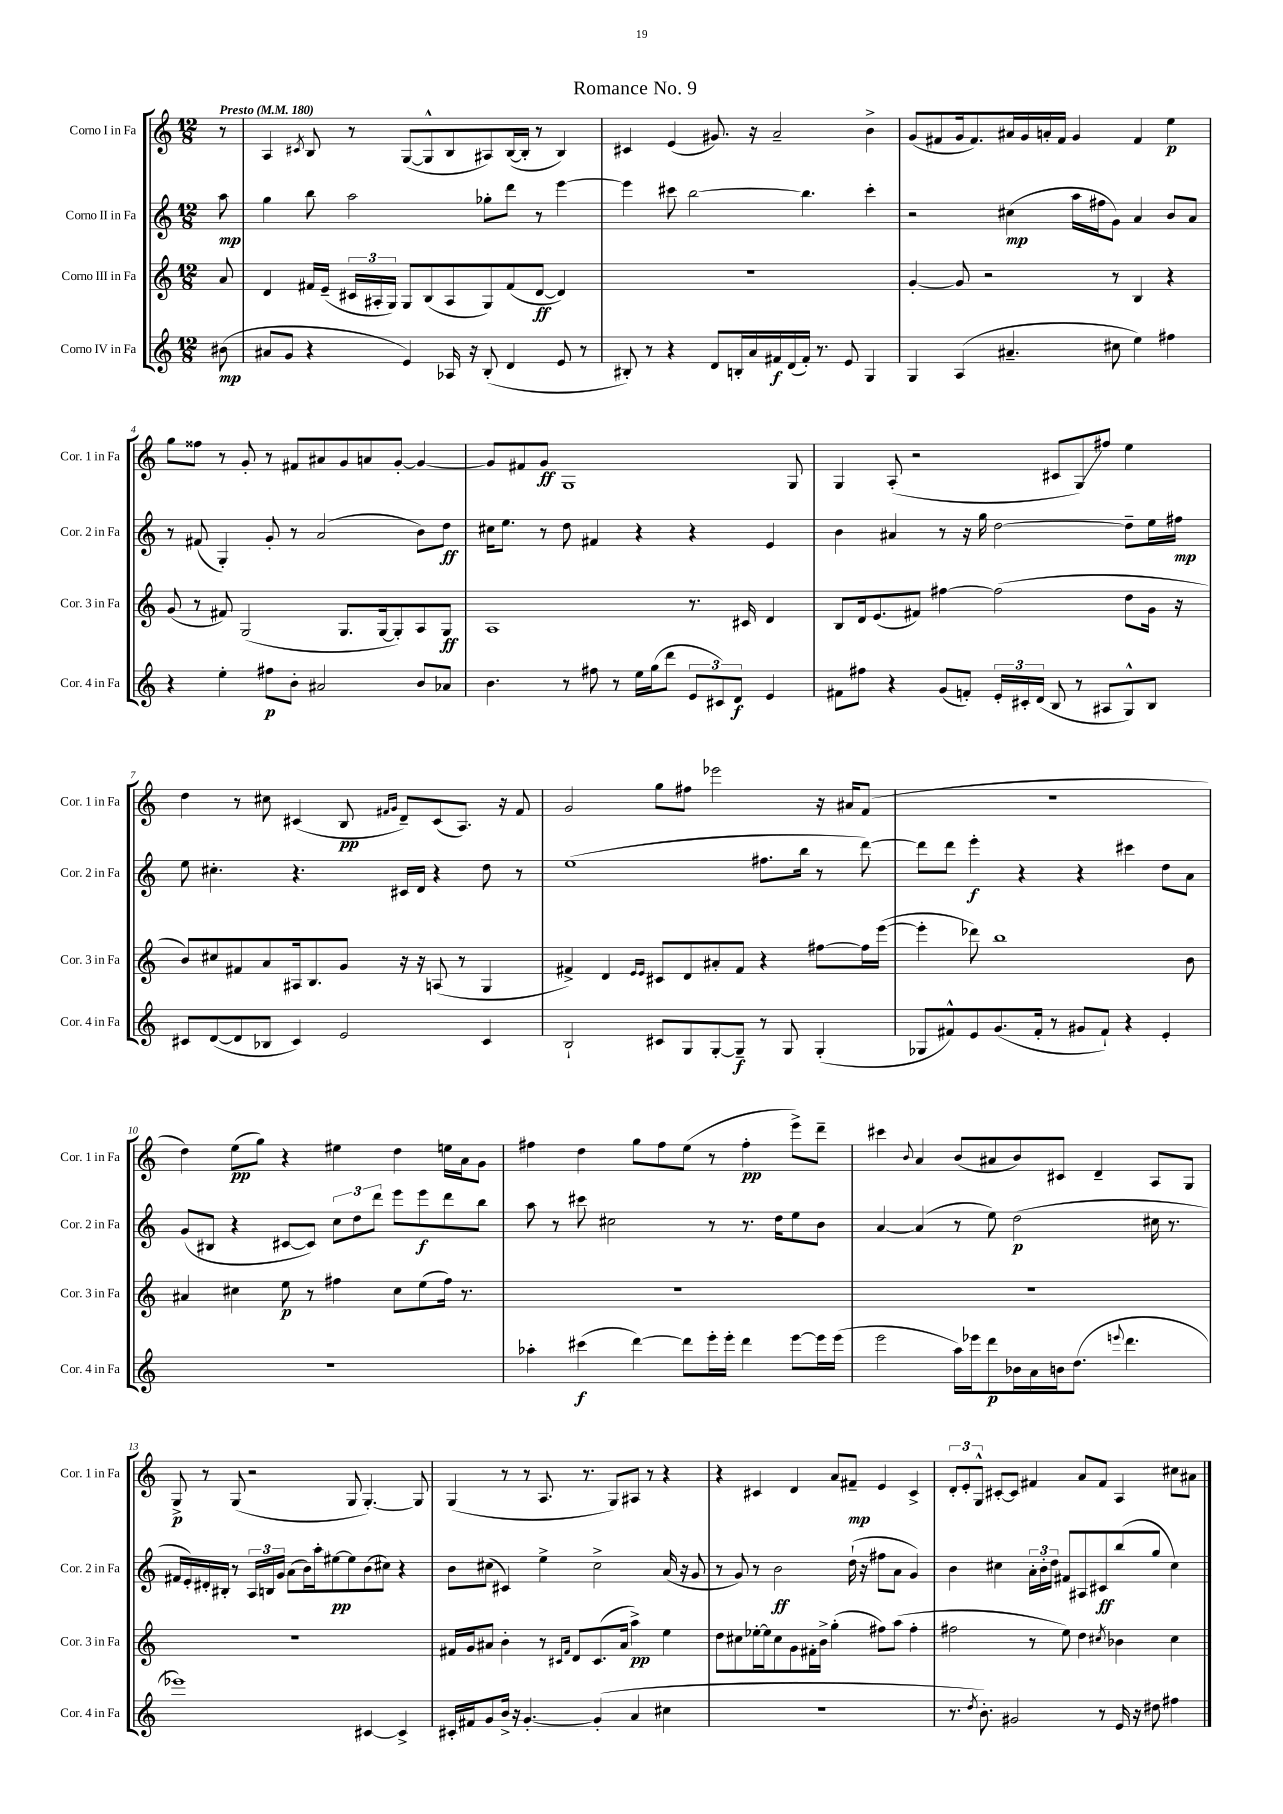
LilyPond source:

\header { title = "Romance No. 9" }
<<
\new StaffGroup <<
\new Staff = "s0" \with { instrumentName = "Corno I in Fa" shortInstrumentName = "Cor. 1 in Fa" } {
    \clef treble \key c \major \numericTimeSignature \time 12/8 \partial 8 \tempo "Presto" 4 = 180
    \autoBeamOff r8 |
    a4 \acciaccatura { cis'8 } b8 r8 g8[~( g8-^ b8 ais8) b16~( b16]-. r8 b4) |
    cis'4 e'4( gis'8.) r16 a'2-- b'4-> |
    g'8[( fis'8 g'16 fis'8.) ais'16 g'16 a'16-. fis'16] g'4 fis'4 e''4\p |
    g''8[ fisis''8] r8 g'8-. r8 fis'8[ ais'8 g'8 a'8 g'8]~-. g'4~ |
    g'8[ fis'8 g'8]\ff g1 g8 |
    g4 a8-.( r2 cis'8[ g8\glissando) fis''8] e''4 |
    d''4 r8 cis''8 cis'4( b8\pp \grace { fis'16[ g'16] } d'8[--) cis'8( a8.]) r16 fis'8 |
    g'2 g''8[ fis''8] ees'''2 r16 ais'16[ f'8]( |
    R1. |
    d''4) e''8[\pp( g''8]) r4 eis''4 d''4 e''16[ a'16 g'8] |
    fis''4 d''4 g''8[ fis''8 e''8]( r8 fis''4-.\pp e'''8[->) d'''8]-- |
    cis'''4 \appoggiatura { b'8 } a'4 b'8[( ais'8 b'8) cis'8] d'4-- a8[ g8] |
    g8->\p r8 g8( r2 g8 g4.~-.) g8 |
    g4( r8 r8 a8. r8. g8[) ais8] r8 r4 |
    r4 cis'4 d'4 a'8[ fis'8]--\mp e'4 cis'4-> |
    \tuplet 3/2 { d'8[-. e'8-. g8]-^ } cis'8[~-. cis'8] fis'4 a'8[ fis'8] a4 cis''8[ ais'8] \bar "|." |
}
\new Staff = "s1" \with { instrumentName = "Corno II in Fa" shortInstrumentName = "Cor. 2 in Fa" } {
    \clef treble \key c \major \numericTimeSignature \time 12/8 \partial 8
    \autoBeamOff a''8\mp |
    g''4 b''8 a''2 ges''8[-. d'''8] r8 e'''4~ |
    e'''4 cis'''8 b''2~ b''4. cis'''4-. |
    r2 cis''4\mp( a''16[ fis''16 g'8]) a'4 b'8[ a'8] |
    r8 fis'8( g4-.) g'8-. r8 a'2( b'8[) d''8]\ff |
    cis''16[ e''8.] r8 d''8 fis'4 r4 r4 e'4 |
    b'4 ais'4 r8 r16 g''16 d''2~ d''8[-- e''16 fis''16]\mp |
    e''8 cis''4.-. r4. cis'16[ d'16] r4 d''8 r8 |
    e''1( fis''8.[ b''16] r8 d'''8~) |
    d'''8[ d'''8] e'''4-.\f r4 r4 cis'''4 d''8[ a'8] |
    g'8[( bis8] r4 cis'8[~ cis'8]) \tuplet 3/2 { c''8[ d''8 d'''8] } e'''8[ e'''8\f d'''8 b''8] |
    a''8 r8 cis'''8 cis''2 r8 r8. d''16[ e''8 b'8] |
    a'4~ a'4( r8 e''8) d''2\p( cis''16 r8. |
    fis'16[ e'16-.) dis'16-. bis16]-. r8 \tuplet 3/2 { a16[ b16 g'16] } a'8[( b'16) a''16-. eis''8~\pp eis''8 b'8( cis''8]) r4 |
    b'8[ cis''8]( cis'4) e''4-> cis''2-> a'16( r16 g'8 |
    r8 g'8) r8 b'2\ff d''16-!( r16 fis''8[ a'8] g'4) |
    b'4 cis''4 \tuplet 3/2 { a'16[-. b'16-. d''16] } fis'8[ ais8 cis'8\ff b''8( g''8] cis''4) \bar "|." |
}
\new Staff = "s2" \with { instrumentName = "Corno III in Fa" shortInstrumentName = "Cor. 3 in Fa" } {
    \clef treble \key c \major \numericTimeSignature \time 12/8 \partial 8
    \autoBeamOff a'8 |
    d'4 fis'16[ e'16]--( \tuplet 3/2 { cis'16[ ais16-. g16]) } g8[ b8( ais8 g8) fis'8( d'8]~\ff d'4) |
    R1. |
    g'4~-. g'8 r2 r8 b4 r4 |
    g'8( r8 fis'8) g2( g8.[ g16~ g8-.) a8 g8]\ff |
    a1 r8. cis'16 d'4 |
    b8[ d'16 e'8.( fis'8]) fis''4~ fis''2( d''8[ g'16] r16 |
    b'8[) cis''8 fis'8 a'8 ais16 b8. g'8] r16 r16 a8( r8 g4 |
    fis'4->) d'4 \grace { e'16[ e'16] } cis'8[ d'8 ais'8-. fis'8] r4 fis''8[~ fis''16 e'''16]~( |
    e'''4-. des'''8) b''1 b'8 |
    ais'4 cis''4 e''8\p r8 fis''4 cis''8[ e''8( fis''16]) r8. |
    R1. |
    R1. |
    R1. |
    fis'16[ g'16 ais'8] b'4-. r8 \grace { cis'16[ fis'16] } d'8[ cis'8.( ais'16] a''4->\pp) e''4 |
    d''8[ cis''8 ees''16~-. ees''16 cis''8 g'8 fis'16-. b'16]-> g''4-.( fis''8[) a''8]( fis''4-. |
    fis''2 r8 e''8) d''4 \acciaccatura { cis''8 } bes'4 cis''4 \bar "|." |
}
\new Staff = "s3" \with { instrumentName = "Corno IV in Fa" shortInstrumentName = "Cor. 4 in Fa" } {
    \clef treble \key c \major \numericTimeSignature \time 12/8 \partial 8
    \autoBeamOff bis'8\mp( |
    ais'8[ g'8] r4 e'4) aes16 r16 b8-.( d'4 e'8 r8 |
    bis8-.) r8 r4 d'8[ b16-. a'16 fis'16\f d'16( fis'16]-.) r8. e'8 g4 |
    g4 a4( ais'4.-- cis''8 e''4) fis''4 |
    r4 e''4-. fis''8[\p b'8]-. ais'2 b'8[ aes'8] |
    b'4. r8 fis''8 r8 e''16[ g''16( d'''8] \tuplet 3/2 { e'8[ cis'8) d'8]\f } e'4 |
    fis'8[ fis''8] r4 g'8[( f'8]-.) \tuplet 3/2 { e'16[-. cis'16-. d'16]( } b8 r8 ais8[ g8-^) b8] |
    cis'8[ d'8~( d'8 bes8] cis'4) e'2 cis'4 |
    b2-! cis'8[ g8 g8~-. g8]--\f r8 g8 g4-.( |
    ges8[ fis'8-^) e'8 g'8.( fis'16]-. r8 gis'8[ fis'8]-!) r4 e'4-. |
    R1. |
    aes''4-. cis'''4\f( d'''4~) d'''8[ e'''16-. e'''16]-. d'''4 e'''8[~ e'''16 e'''16]( |
    e'''2 a''16[) ees'''16 d'''8\p bes'16 a'16 b'16 d''8.]( \appoggiatura { e'''8 } d'''4. |
    ees'''1) cis'4~ cis'4-> |
    cis'16[-. fis'16 g'8 b'16]-> r16 g'4.~-. g'4-.( a'4 cis''4 |
    R1. |
    r8. \acciaccatura { d''8 } b'8.-.) gis'2 r8 e'16 r16 dis''8 fis''4 \bar "|." |
}
>>
>>
